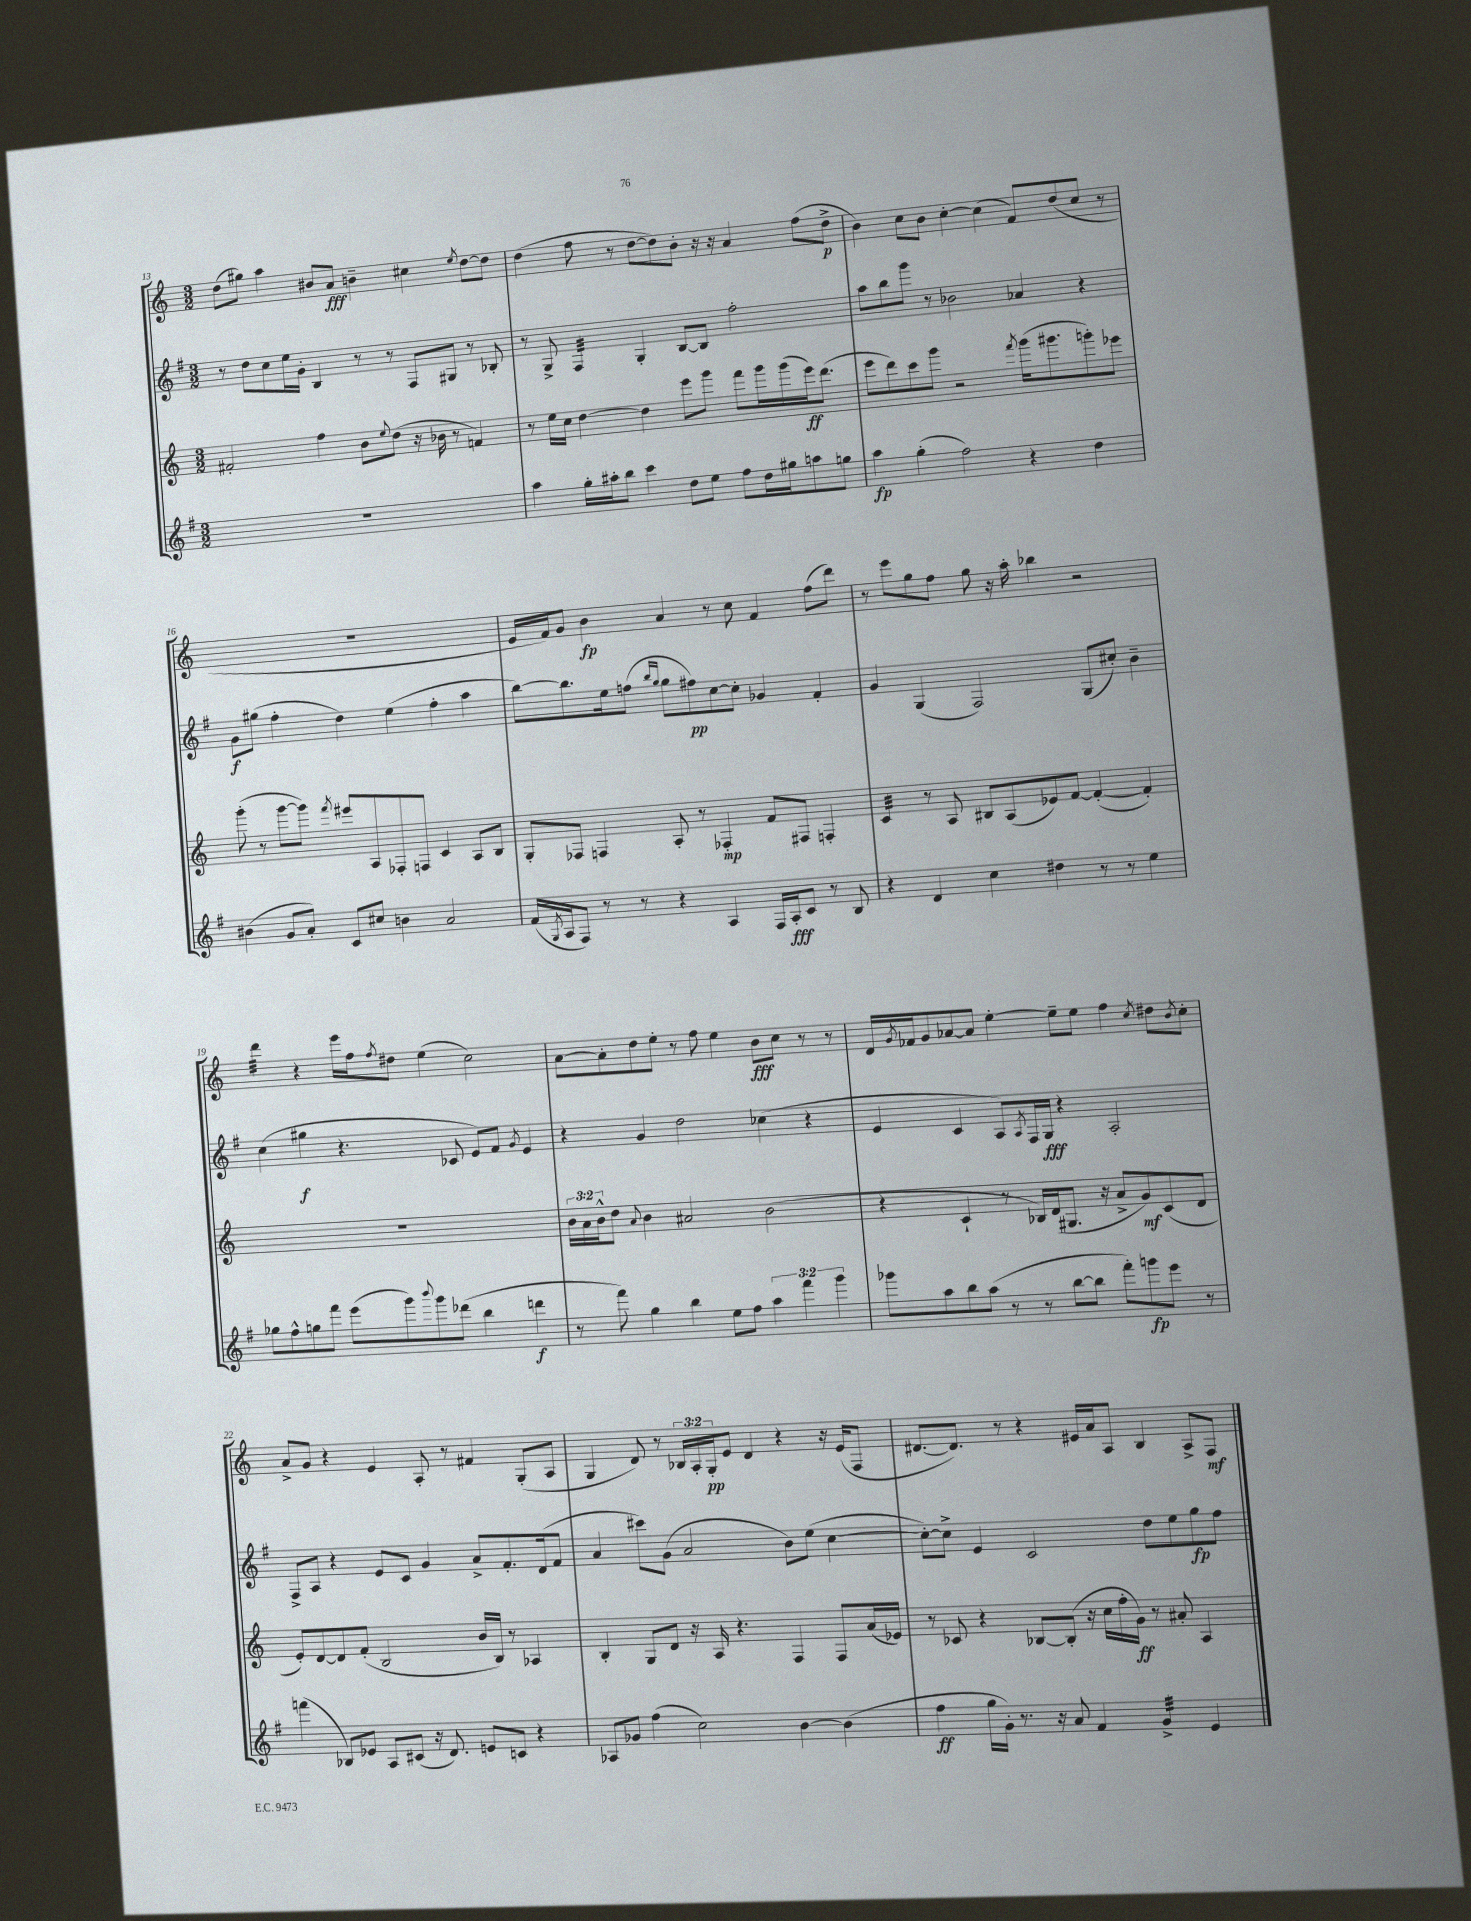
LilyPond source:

<<
\new StaffGroup <<
\new Staff = "s0" {
    \clef treble \key c \major \numericTimeSignature \time 3/2 \override Staff.TupletNumber.text = #tuplet-number::calc-fraction-text
    d''8( gis''8) a''4 bis'8 a'8\fff b'4-- cis''4 \acciaccatura { e''8 } d''8~ d''8 |
    d''4( f''8 r8 d''8~ d''8) b'8-. r16 r16 a'4 f''8( d''8->\p |
    b'4) c''8 b'8 c''4~-. c''4( f'8) d''8( c''8 r8 |
    R1. |
    e'16 f'16) g'8 b'4\fp a'4 r8 c''8 f'4 f''8( d'''8) |
    r8 e'''8 g''8 f''8 g''8 r16 a''16-. bes''4 r2 |
    d'''4:32 r4 e'''16 f''16 \acciaccatura { f''8 } dis''8 e''4( c''2) |
    a'8~ a'8-. d''8 e''8-. r8 f''8 e''4 b'8\fff c''8 r8 r8 |
    d'16 \acciaccatura { g'8 } fes'16 g'8 aes'8~ aes'8 e''4~-. e''8-- e''8 f''4 \acciaccatura { c''8 } dis''8 \acciaccatura { b'8 } c''8-. |
    a'8-> g'8 r4 e'4 a8-. r8 fis'4 g8-.( a8 |
    g4 d'8) r8 \tuplet 3/2 { bes16 a16-. g16-.\pp } e'8 d'4 r4 r16 e'16( f8 |
    dis'8.~ dis'8.) r8 r4 eis'16 a'16 a8 b4 a8-> f8\mf \bar "|." |
}
\new Staff = "s1" {
    \clef treble \key g \major \numericTimeSignature \time 3/2
    r8 d''8 c''8 e''16 g'16-. b4 r8 r8 fis8 gis8 r8 bes8-. |
    r8 g8-> fis4:32 g4-. b8~ b8 fis''2-. |
    a''8 b''8 g'''8 r8 bes'2 aes'4 r4 |
    g'8\f gis''8( fis''4-. d''4) e''4( fis''4-. a''4 |
    b''8~) b''8. e''16 f''8( \grace { b''16 g''16 } g''8 fis''8\pp) c''8~ c''8-. ges'4 fis'4-. |
    g'4 g4( fis2) g8( cis''8-.) b'4-- |
    c''4( gis''4\f r4. ces'8 e'8) fis'8 \acciaccatura { g'8 } e'4 |
    r4 g'4 d''2 ces''4( r4 |
    e'4 c'4 a8) \acciaccatura { a8 } fis16 g16\fff r4 a2-. |
    fis8-> a8 r4 e'8 c'8 g'4 a'8-> fis'8.-. d'16( fis'8 |
    a'4 cis'''8) g'8( a'2 b'8) e''8( c''4~ |
    c''8~-.) c''8-> e'4 c'2 d''8 e''8 g''8\fp fis''8 \bar "|." |
}
\new Staff = "s2" {
    \clef treble \key c \major \numericTimeSignature \time 3/2 \override Staff.TupletNumber.text = #tuplet-number::calc-fraction-text
    fis'2-. f''4 b'8 \appoggiatura { e''8 } d''8( r16 bes'16 r8 f'4) |
    r8 e''16 c''16 d''4~ d''4 e'''8 g'''8 f'''8 g'''16 g'''16( e'''16\ff) d'''8.( |
    e'''8 d'''8) c'''8 g'''8 r2 \acciaccatura { f'''8 } g'''16( gis'''8. g'''8-.) ees'''8 |
    g'''8-.( r8 g'''8~ g'''8) \acciaccatura { f'''8 } eis'''8 a8 fes8-. f8 c'4 a8 b8 |
    g8-. fes8 f4 a8-. r8 fes4-.\mp f'8 fis8 f4-. |
    c'4:32 r8 a8 bis8 a8( ees'8) f'8~ f'4~-.( f'4-.) |
    R1. |
    \tuplet 3/2 { b'16 a'16 b'16-^ } d''8 \appoggiatura { a'8 } b'4 ais'2 b'2( |
    r4 c'4-! r8 bes16) d'16( gis8. r16 a'8-> g'8\mf) c'8( d'8 |
    e'8-.) d'8~ d'8 f'8-.( b2 b'16 b16) r8 aes4 |
    b4-. g8 d'8 r16 a16 r4. f4 f8 a'16( ees'16) |
    r8 ces'8 r4 bes8~ bes8-.( r16 c''16 f''16-. g'16\ff) r8 ais'8-. a4 \bar "|." |
}
\new Staff = "s3" {
    \clef treble \key g \major \numericTimeSignature \time 3/2 \override Staff.TupletNumber.text = #tuplet-number::calc-fraction-text
    R1. |
    a''4 g''16-. ais''16-. b''8 c'''4 d''8 e''8 fis''8 d''16 gis''16 a''8 g''8 |
    a''4\fp g''4-.( fis''2) r4 d''4 |
    bis'4( g'8 a'8-.) c'8 cis''8 b'4 a'2 |
    fis'16( \acciaccatura { g8 } a16 fis8) r8 r8 r4 a4 fis16 a16-.\fff c'8 r8 b8 |
    r4 d'4 c''4 dis''4 r8 r8 e''4 |
    ges''8 fis''8-^ g''8 fis'''8 e'''8( g'''8) \appoggiatura { b'''8 } g'''8 des'''8( b''4 d'''4\f |
    r8 fis'''8) g''4 b''4 e''8 fis''8 \tuplet 3/2 { a''4 fis'''4 g'''4 } |
    ges'''8 a''8 b''8 a''8( r8 r8 b''8~ b''8 fis'''8-.) g'''8\fp e'''8 r8 |
    f'''4( bes8) ees'8 a8 cis'8( r16 d'8.) e'8 c'8 r4 |
    aes8 ges'8 fis''4( c''2) b'4~ b'4( |
    fis''4\ff g''16 g'16-.) r8. r16 a'8 fis'4 g'4:32-> e'4 \bar "|." |
}
>>
>>
\layout { \context { \Score currentBarNumber = #13 } }
